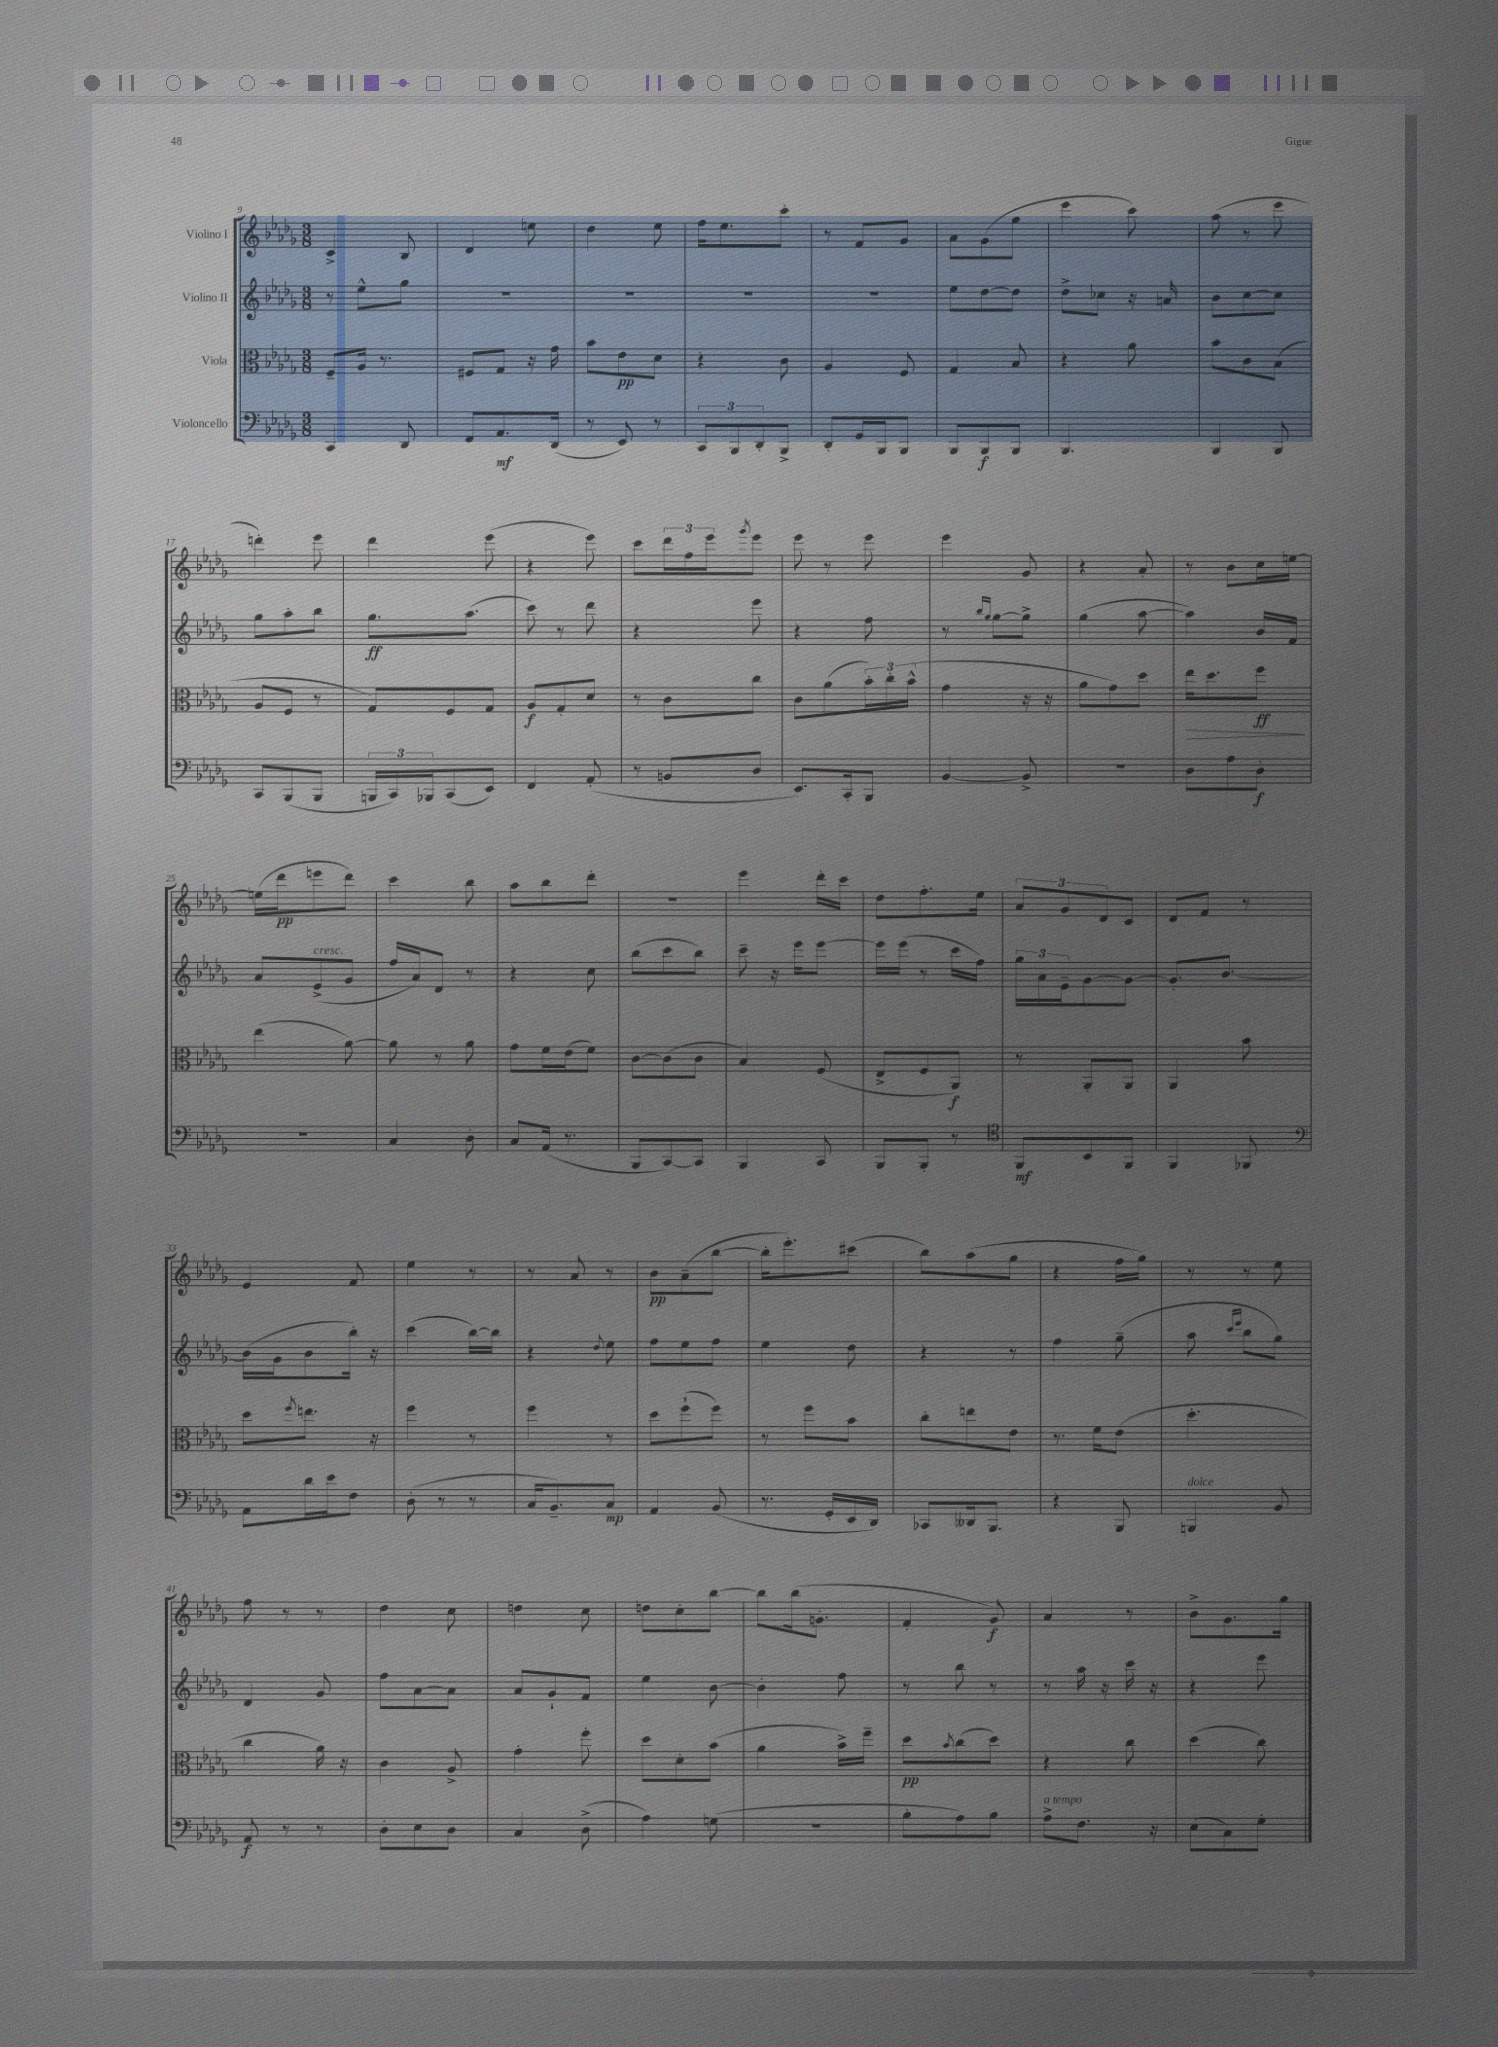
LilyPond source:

<<
\new StaffGroup <<
\new Staff = "s0" \with { instrumentName = "Violino I" } {
    \clef treble \key des \major \numericTimeSignature \time 3/8
    c'4-> bes8 |
    des'4 e''8 |
    des''4 ees''8 |
    f''16 ees''8. c'''8-. |
    r8 f'8 ges'8 |
    aes'8 ges'8( ges''8 |
    ees'''4 c'''8) |
    aes''8( r8 ees'''8 |
    d'''4-.) ees'''8 |
    des'''4 ees'''8( |
    r4 ees'''8) |
    c'''8 \tuplet 3/2 { des'''16 f''16 ees'''16 } \acciaccatura { ges'''8 } ees'''8 |
    ees'''8 r8 ees'''8 |
    ees'''4 ges'8 |
    r4 aes'8-. |
    r8 bes'8 c''16 e''16~ |
    e''16( des'''16\pp e'''8 des'''8) |
    c'''4 bes''8 |
    aes''8 bes''8 des'''8-. |
    R4. |
    ees'''4 des'''16-. c'''16 |
    des''8 f''8.-. ees''16 |
    \tuplet 3/2 { aes'8 ges'8 des'8 } c'8 |
    des'8 f'8 r8 |
    ees'4 f'8 |
    ees''4 r8 |
    r8 aes'8 r8 |
    bes'8\pp aes'8--( bes''8~ |
    bes''16-. ees'''8.-.) cis'''8( |
    bes''8) aes''8( ges''8 |
    r4 f''16 ges''16) |
    r8 r8 ees''8 |
    f''8 r8 r8 |
    des''4 c''8 |
    d''4 c''8 |
    d''8 c''8-. bes''8~ |
    bes''8 bes''16( g'8.-. |
    f'4-. ges'8\f) |
    aes'4 r8 |
    bes'8-> ges'8. ges''16 \bar "|." |
}
\new Staff = "s1" \with { instrumentName = "Violino II" } {
    \clef treble \key des \major \numericTimeSignature \time 3/8
    r8 ees''8-^ ges''8 |
    R4. |
    R4. |
    R4. |
    R4. |
    ees''8 des''8~ des''8 |
    des''8-> ces''8 r16 a'16 |
    bes'8 c''8~ c''8 |
    ges''8 aes''8-. bes''8 |
    ges''8.\ff aes''8.( |
    c'''8) r8 des'''8 |
    r4 ees'''8 |
    r4 f''8 |
    r8 \grace { bes''16 ges''16 } ges''8~ ges''8-> |
    ges''4( aes''8~ |
    aes''4) bes'16 f'16 |
    aes'8 ees'8->^\markup { \italic "cresc." }( ges'8 |
    f''16 aes'16) des'8 r8 |
    r4 c''8 |
    bes''8( c'''8 bes''8) |
    c'''8-- r16 ees'''16 ees'''8~ |
    ees'''16 ees'''16( r8 c'''16 f''16) |
    \tuplet 3/2 { ges''16 aes'16 ees'16-- } ges'8~ ges'8~ |
    ges'8.-. bes'8.~ |
    bes'16( ges'16 bes'8 bes''16-.) r16 |
    c'''4( bes''16~) bes''16 |
    r4 \appoggiatura { des''8 } ees''8 |
    f''8 ees''8 f''8 |
    ees''4 des''8 |
    r4 r8 |
    f''4 ges''8--( |
    aes''8 \grace { c'''16 ees'''16 } bes''8 ges''8) |
    des'4 ges'8 |
    f''8 aes'8~ aes'8 |
    aes'8 ges'8-! f'8 |
    ees''4 bes'8~ |
    bes'4-. f''8 |
    r8 bes''8 r8 |
    r8 aes''16 r16 c'''16 r16 |
    r4 ees'''8 \bar "|." |
}
\new Staff = "s2" \with { instrumentName = "Viola" } {
    \clef alto \key des \major \numericTimeSignature \time 3/8
    f8-- aes16 r8. |
    fis8 ges8 r16 ges'16 |
    bes'8 ees'8\pp des'8 |
    r4 c'8 |
    aes4 f8 |
    ges4 bes8 |
    r4 aes'8 |
    bes'8 c'8 bes8( |
    aes8 f8 r8 |
    ges8) f8 ges8 |
    aes8\f ges8-. des'8 |
    r8 c'8 c''8 |
    c'8 aes'8( \tuplet 3/2 { bes'16-.) c''16-. bes'16-^( } |
    ges'4 r16 r16 |
    aes'8 ges'8) des''8 |
    ees''16\> des''8. f''8\ff\! |
    ees''4( aes'8~) |
    aes'8 r8 aes'8 |
    ges'8 f'16 ees'16( f'8) |
    c'8~ c'8( c'8 |
    bes4) f8( |
    ees8-> f8 aes,8\f) |
    r8 aes,8-. aes,8 |
    aes,4 bes'8 |
    des''8 \acciaccatura { f''8 } e''8. r16 |
    f''4 r8 |
    f''4 r8 |
    des''8 f''8-!( f''8) |
    r8 f''8 bes'8 |
    c''8-. e''8 ees'8 |
    r8. f'16 ees'8( |
    des''4.-. |
    c''4 aes'16) r16 |
    c'4 aes8-> |
    ges'4-. f''8-. |
    des''8 des'8-. bes'8( |
    aes'4 bes'16->) f''16-- |
    des''8\pp \acciaccatura { bes'8 } c''8( des''8) |
    r4 c''8 |
    des''4( c''8) \bar "|." |
}
\new Staff = "s3" \with { instrumentName = "Violoncello" } {
    \clef bass \key des \major \numericTimeSignature \time 3/8
    c,4 des,8 |
    f,8 aes,8.\mf des,16( |
    r8 ees,8) r8 |
    \tuplet 3/2 { c,8 bes,,8 des,8-. } bes,,8-> |
    des,8-. ges,16 bes,,16 bes,,8 |
    bes,,8 bes,,8\f bes,,8 |
    bes,,4. |
    bes,,4 bes,,8 |
    c,8 bes,,8( bes,,8 |
    \tuplet 3/2 { b,,16 c,16) bes,,16 } c,8( ees,8) |
    f,4 aes,8-.( |
    r8 b,8 des8 |
    ees,8.) c,16-. bes,,8 |
    bes,4~ bes,8-> |
    R4. |
    des8 aes8 des8-.\f |
    R4. |
    c4 des8-. |
    c8 aes,16( r8. |
    bes,,8 c,8~) c,8 |
    bes,,4 c,8 |
    bes,,8 bes,,8-. r8 |
    \clef tenor f,8\mf bes,8 f,8 |
    f,4 fes,8 |
    \clef bass aes,8 des'16 ees'16 f8 |
    des8-.( r8 r8 |
    c16 bes,8.--) c8\mp |
    aes,4 bes,8( |
    r8. ges,16-. ees,16 des,16) |
    ces,8 deses,16 bes,,8. |
    r4 bes,,8 |
    b,,4^\markup { \italic "dolce" } bes,8 |
    aes,8\f r8 r8 |
    des8-. ees8 des8 |
    c4 des8->( |
    aes4) g8( |
    R4. |
    bes8-. aes8) bes8 |
    aes8->^\markup { \italic "a tempo" } f8. r16 |
    ees8( c8) ges8-. \bar "|." |
}
>>
>>
\layout { \context { \Score currentBarNumber = #9 } }
